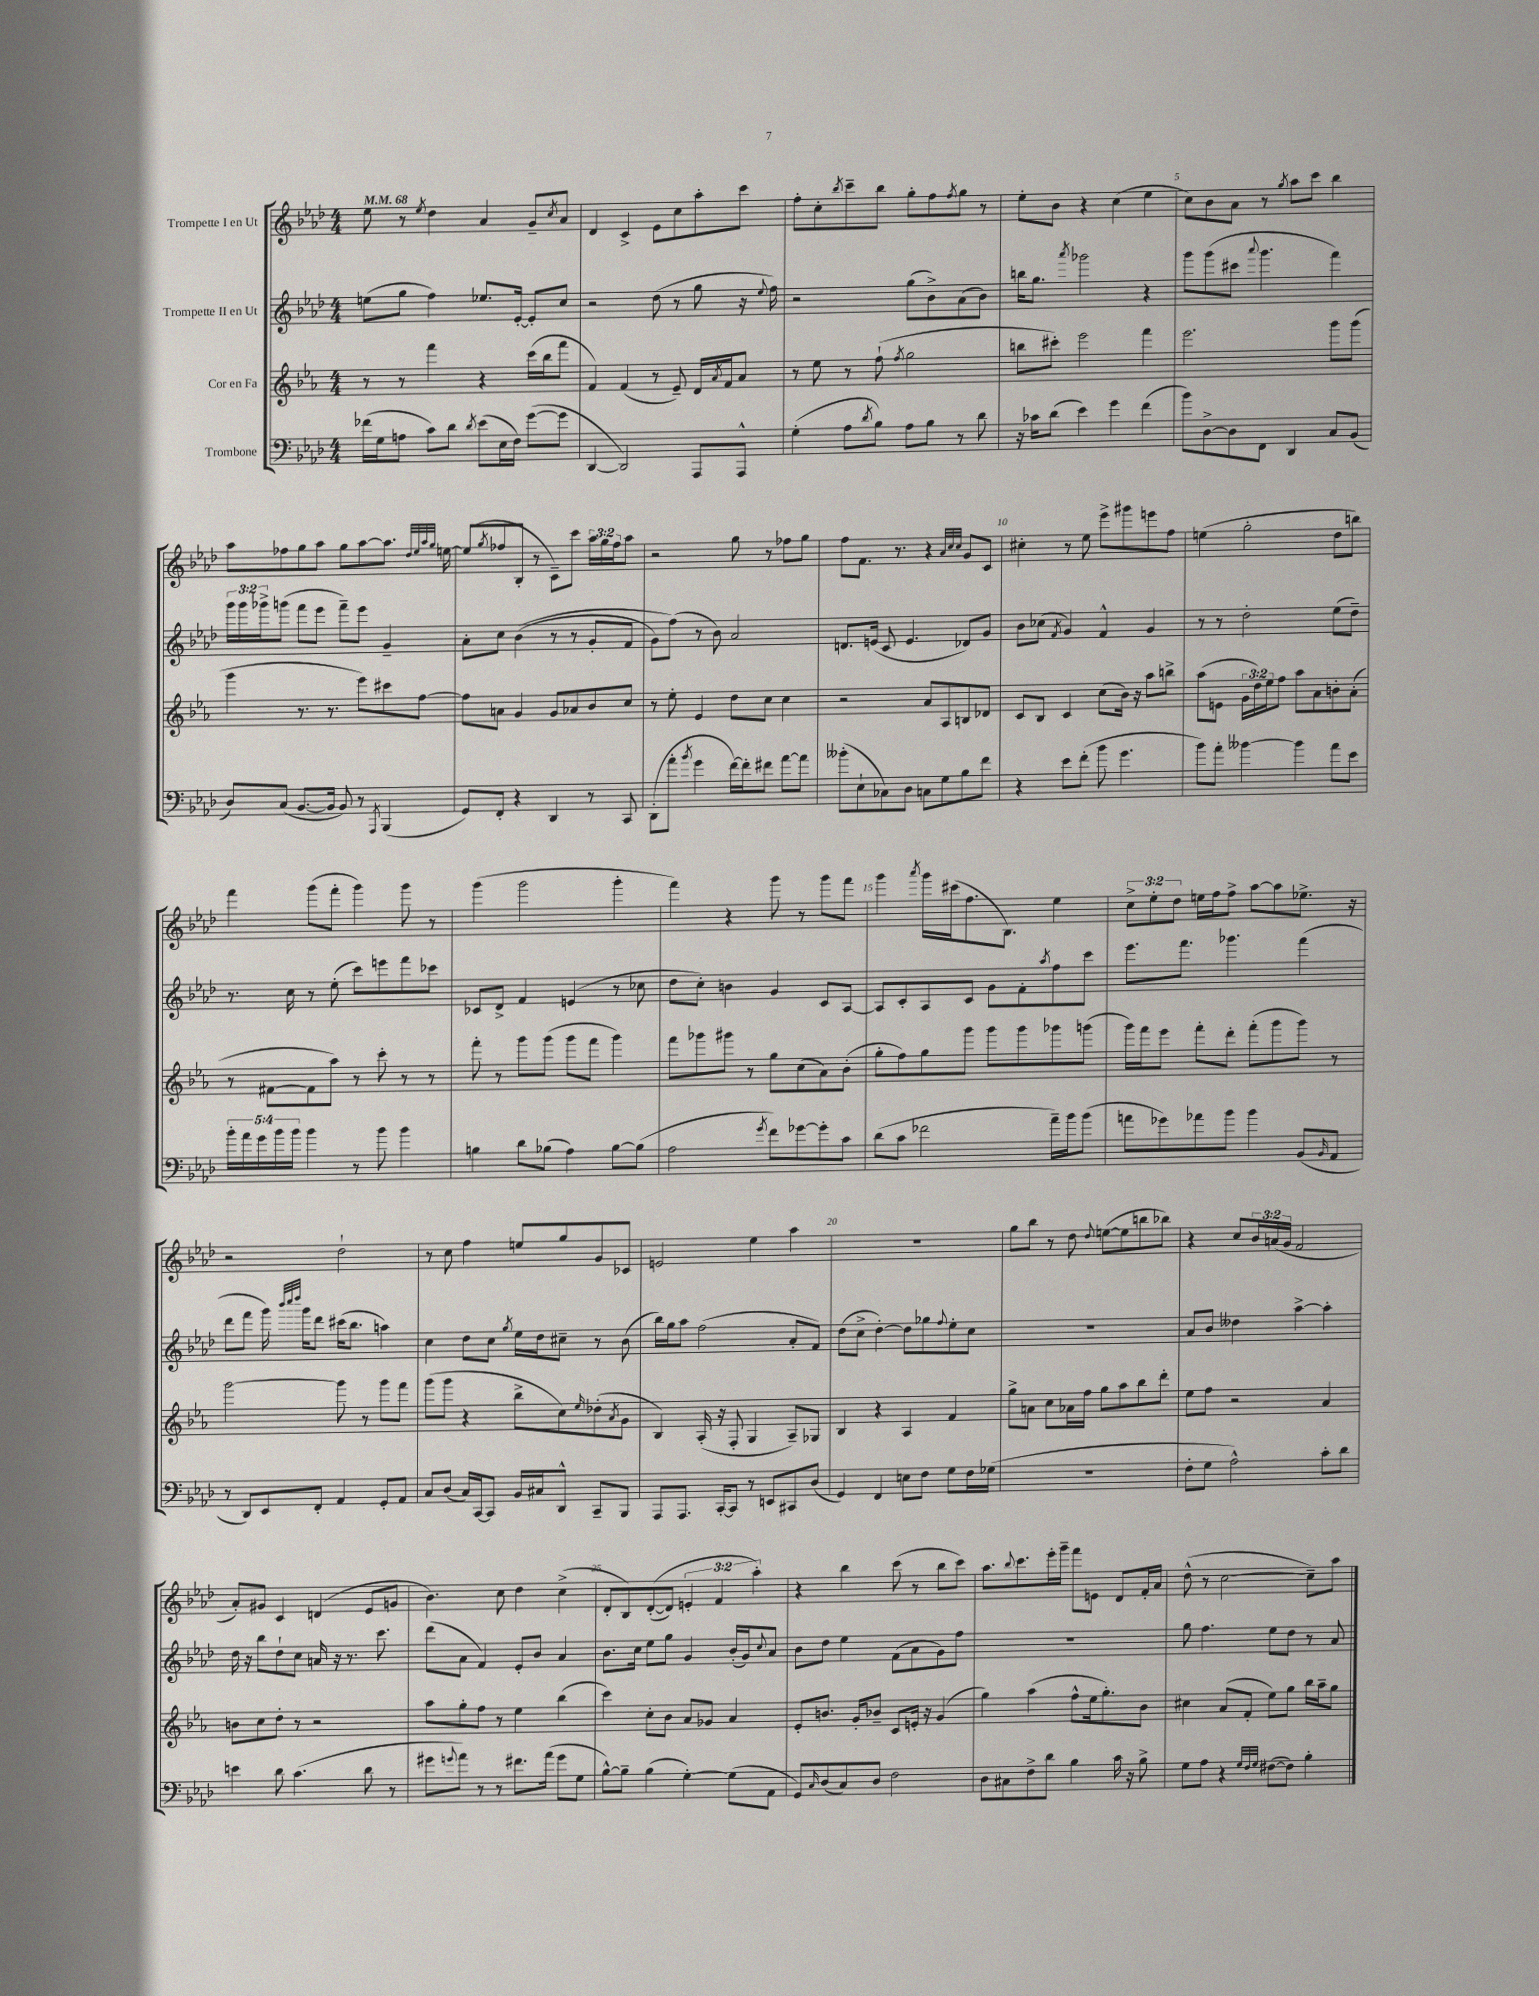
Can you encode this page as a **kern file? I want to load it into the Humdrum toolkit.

**kern	**kern	**kern	**kern
*staff4	*staff3	*staff2	*staff1
*clefF4	*clefG2	*clefG2	*clefG2
*k[b-e-a-d-]	*k[b-e-a-]	*k[b-e-a-d-]	*k[b-e-a-d-]
*M4/4	*M4/4	*M4/4	*M4/4
*MM68	*MM68	*MM68	*MM68
(16f-	8r	(8ee	8ee-
16G	.	.	.
8A	8r	8gg	8r
.	.	.	8qee-
8c)	4fff	4ff)	4dd-
8d-	.	.	.
8qd-	.	.	.
(8e-	4r	8.ee-	4a-
16E-	.	.	.
16F)	.	[16e-'	.
([8g	(16ccc	8e-']	8g~
.	16bb-	.	.
.	.	.	8qcc
8g]	8fff	8cc	8a-
=	=	=	=
[4DD-	4f)	2r	4d-
2DD-])	(4f	.	4c^
.	8r	(8dd-	8e-
.	8e-~)	8r	8cc
8AAA-	16d	8gg	8aa-'
.	8qa-	.	.
.	16f	.	.
8AAA-^^	8a-	16r	8ccc
.	.	8qqee-	.
.	.	16ff)	.
=	=	=	=
(4G'	8r	2r	8ff'
.	8ee-	.	8cc'
.	.	.	8qbb-
8A-	8r	.	8ccc~
8qd-	.	.	.
8B-)	(8ff`	.	8bb-
.	8qff	.	.
8A-	2gg	(8gg	8gg'
8B-	.	8b-^)	8ff
.	.	.	8qff
8r	.	(8a-	8gg
8d-	.	8b-)	8r
=	=	=	=
16r	8bb	16bb	8ee-'
16c-	.	8.gg	.
(8d-	8ccc#')	.	8b-
.	.	8qaaa-	.
4e-)	2eee-	2ggg-	4r
4g	.	.	(4cc
(4f	4fff	4r	4ee-
=	=	=	=
8b-)	2.eee-	8ggg	8cc)
[8D-^	.	(8ggg	8b-
8D-]	.	8ccc#	8a-
.	.	8qqaaa-	.
8FF	.	4.ggg	8r
.	.	.	8qgg
4DD-	.	.	8aa-
.	.	.	8ccc
8C	8ggg	4fff)	4bb-
(8BB-	(8ggg	.	.
=	=	=	=
8D-)	4ggg	24ggg	8aa-
.	.	24ggg	.
.	.	24ggg-^	.
(8C	.	(8ggg	8ff-
[8.BB-	8.r	8fff	8gg
.	.	8eee-	8aa-
16BB-]	8.r	.	.
8BB-)	.	8fff~)	8gg
8r	8eee-)	8eee-	[8aa-
8qAAA-	.	.	.
(4BBB-	8ccc#	4g~	8.aa-]
.	[8ff	.	.
.	.	.	32qqdd-
.	.	.	32qqee-
.	.	.	32qqaa-
.	.	.	32qqgg
.	.	.	[16ee
=	=	=	=
8GG)	8ff]	8a-'	(8ee]
.	.	.	8qgg
8FF'	8a	8cc	8ff-
4r	4g	&((4b-	8B-'
.	.	.	8r
4DD-	8g	8r	8c~)
.	8a-	8r	8ccc
8r	8b-	8g'	24aa-
.	.	.	24gg
.	.	.	24ff-
8CC	8cc	8f	8aa-
=	=	=	=
(8DD-'	8r	8g)	2r
8a-'	8ee-'	(8ff&)	.
8qb-	.	.	.
4g	4e-	8r	.
.	.	8b-)	.
[16f)	8dd	2a-	8gg
16f']	.	.	.
8f#	8cc	.	8r
[8a-	4cc	.	8ff-
8a-]	.	.	8gg
=	=	=	=
(8b--'	2r	8.d	8ff
8E-`	.	.	8.f
.	.	(16e	.
8C-)	.	8c	.
.	.	.	8.r
8D-	.	4.e	.
8C	8a-	.	4r
8G	8A-	.	.
.	.	.	32qqa-
.	.	.	32qqcc
.	.	.	32qqcc
8B-	8B	8d-)	8g
8f	8d-	8g	8c
=	=	=	=
4r	8c	8b-	4cc#'
.	8B-	(8cc-	.
.	.	8qf	.
8e-	4c	4g)	8r
(8f'	.	.	8ee-
8b-	(8cc	4f^^	8eee-^
4.g	16b-)	.	8ggg#
.	16r	.	.
.	8aa-	4g	8eee
.	8bb^	.	8ff
=	=	=	=
8b-)	(8aa-	8r	(4ee
8a-'	8e	8r	.
[4b--	24g	2dd-'	2gg'
.	24dd)	.	.
.	24ee-	.	.
.	8ff	.	.
4b--]	8aa-	.	.
.	8a-	.	.
8a-	8b'	(8ee-	8dd-
8e-	(8a-'	8dd-~)	8bb)
=	=	=	=
20b-'	8r	8.r	4fff
20a-	.	.	.
20g	.	.	.
.	[8f#	.	.
20b-	.	.	.
.	.	16cc	.
20b-	.	.	.
4b-	8f#]	8r	(8ggg
.	8aa-)	(8ee-'	8fff'
8r	8r	8ccc)	4ggg)
8b-	8ccc'	8eee	.
4b-	8r	8fff	8ggg
.	8r	8ccc-	8r
=	=	=	=
4B	8fff'	8c-	(4ggg
.	8r	8d-^	.
8d-	8ggg	4f	2ggg
(8B-	(8ggg	.	.
4A-)	8ggg	(4e	.
.	8fff	.	.
[8B-	4ggg)	8r	4ggg'
(8B-]	.	8cc-	.
=	=	=	=
2A-	8fff	8dd-	4fff)
.	8ggg-	8cc')	.
.	8ggg#	4b	4r
.	8r	.	.
8qg	.	.	.
8f)	8gg	4g	8ggg
[8g-	(8cc	.	8r
8g-']	8a-)	8c	8ggg
8c	(8b-'	[8A-	8fff
=	=	=	=
(8d-	8gg'	8A-]	4ggg
8c	8ff)	8c'	.
.	.	.	8qaaa-
2f-	8gg	8A-	16ggg
.	.	.	(16ccc#
.	8ggg	8c	8.ff
.	8ggg	8g	.
.	.	.	8.B-)
.	8ggg	8f'	.
.	.	8qaa-	.
16a-~)	8ggg-	8ff	4ee-
16b-	.	.	.
(8b-	(8ggg	8ccc	.
=	=	=	=
8a	16ggg)	8.eee-	12cc^
.	16fff	.	.
.	.	.	12ee-'
8g-)	8eee-	.	.
.	.	.	12dd-
.	.	8.fff	.
8a-	8fff'	.	16ee
.	.	.	16ff
8b-	8ddd'	4.ggg-	8ff^
4b-	(8fff'	.	[8aa-
.	8ggg	.	8aa-]
(8BB-	8ggg)	(4fff	8.ee-^
16qqBB-	.	.	.
8AA-	8r	.	.
.	.	.	16r
=	=	=	=
8r	[2ggg	8ddd-	2r
8DD-)	.	8fff	.
8EE-	.	16ggg)	.
.	.	32qqbbb-	.
.	.	32qqcccc	.
.	.	32qqdddd-	.
.	.	16ggg	.
8FF'	.	8ddd-	.
4AA-	8ggg]	(16ccc#	2dd-`
.	.	8.bb-	.
.	8r	.	.
8GG'	8ggg	4aa)	.
8AA-	8fff	.	.
=	=	=	=
8C	(8ggg	4cc	8r
(8D-	8ggg	.	8cc
16C)	4r	8dd-	4ff
[16CC	.	.	.
8CC]	.	8cc	.
.	.	8qgg	.
16BB-	8bb-^	16ee-	8ee
16C#	.	16dd-	.
8DD-^^	8cc)	8cc#~	8gg
.	16qqee-	.	.
8CC~	(8dd-'	8r	8g
.	8qa-	.	.
8BBB-	8g	(8b-	8c-
=	=	=	=
8AAA-	4B-)	16bb-)	2e
.	.	16gg	.
8.AAA-	.	8aa-	.
.	(16A-'	(2ff	.
[16CC'	16r	.	.
8CC]	8F'	.	.
8r	4G	.	4ee-
8EE	.	.	.
8CC#	8A-~)	8a-'	4aa-
(8D-	8G-	8f)	.
=	=	=	=
4GG)	4B-	(8dd-	1r
.	.	8cc^	.
4FF	4r	[4dd-')	.
8E	4A-	8dd-]	.
8F	.	8gg-	.
.	.	8qqff	.
8G	4f	8ee-'	.
16F	.	8cc	.
(16G-	.	.	.
=	=	=	=
1r	8gg^	1r	8gg
.	8a	.	8bb-
.	8cc	.	8r
.	16a-	.	8dd-
.	16ff	.	.
.	.	.	8qqdd-
.	8gg	.	([8ee
.	8aa-	.	8ee]
.	8bb-	.	8bb
.	8ddd'	.	8bb-)
=	=	=	=
8F'	8ee-	8a-	4r
8G	8ff	8b-	.
2A-^^)	2r	4dd--	8cc
.	.	.	24b-
.	.	.	(24a
.	.	.	24g
.	.	[4aa-^	2f
8c'	4a-	4aa-']	.
8d-	.	.	.
=	=	=	=
4e	8b	16dd-	8a-')
.	.	16r	.
.	8cc	8bb-	8g#
8d-	8dd'	8dd-`	4c
(4.c	8r	8cc	.
.	2r	16a	(4d
.	.	16r	.
.	.	8.r	.
8d-	.	.	8e-
.	.	8.ccc	.
8r	.	.	8g
=	=	=	=
8g#	8aa-	(8ddd-	4.b-)
8qqg	.	.	.
8a-)	8gg'	8a-	.
8r	8ff	4f)	.
8r	8r	.	8cc
8.f#	4ee-	8e-'	4dd-
.	.	8b-	.
(16a-	.	.	.
8g	(4bb-	4a-	(4cc^
8G	.	.	.
=	=	=	=
[8B-^^)	4ccc)	8.b-	8d-'
8B-~]	.	.	8B-)
.	.	16cc	.
(4B-	8cc'	8ee-	&(([8d-'
.	8b-	8gg	8d-])
[4G')	8a-	4g	6e'
.	8g-	.	.
.	.	.	6f
(8G]	4a-	(16b-'	.
.	.	16g)	.
.	.	.	6aa-'&)
.	.	8qqcc	.
8AA-	.	8a-	.
=	=	=	=
8GG)	8e-'	8b-	4r
16qqC	.	.	.
(8D-	8.b	8dd-	.
8C)	.	4ee-	4bb-
.	16g'	.	.
8D-	8b-~	.	.
2F	8c	(8f	(8ccc
.	16e'	8a-	8r
.	16r	.	.
.	(4g	8g)	8bb-
.	.	8ff	8ccc)
=	=	=	=
8D-	4gg)	1r	8.aa-
8C#	.	.	.
.	.	.	8qqbb-
.	.	.	8.ccc
8F^	(4aa-	.	.
8d-	.	.	16eee-'
.	.	.	16ggg~
4B-	8ff^^	.	8fff
.	16ee-	.	8e
.	8.gg')	.	.
16c	.	.	8d-
16r	.	.	.
8B-^	8b-	.	16f'
.	.	.	16a-
=	=	=	=
8G	4cc#	8gg	(8dd-^^
8A-	.	4.ff	8r
4r	(8a-	.	[2cc
.	8f'	.	.
32qqG	.	.	.
32qqF	.	.	.
32qqG	.	.	.
([8F#	8ee-)	8ee-	.
8F#])	8gg	8dd-	.
4B-'	16bb-	8r	8cc~])
.	16aa-~	.	.
.	8gg	8a-	8aa-
==	==	==	==
*-	*-	*-	*-
